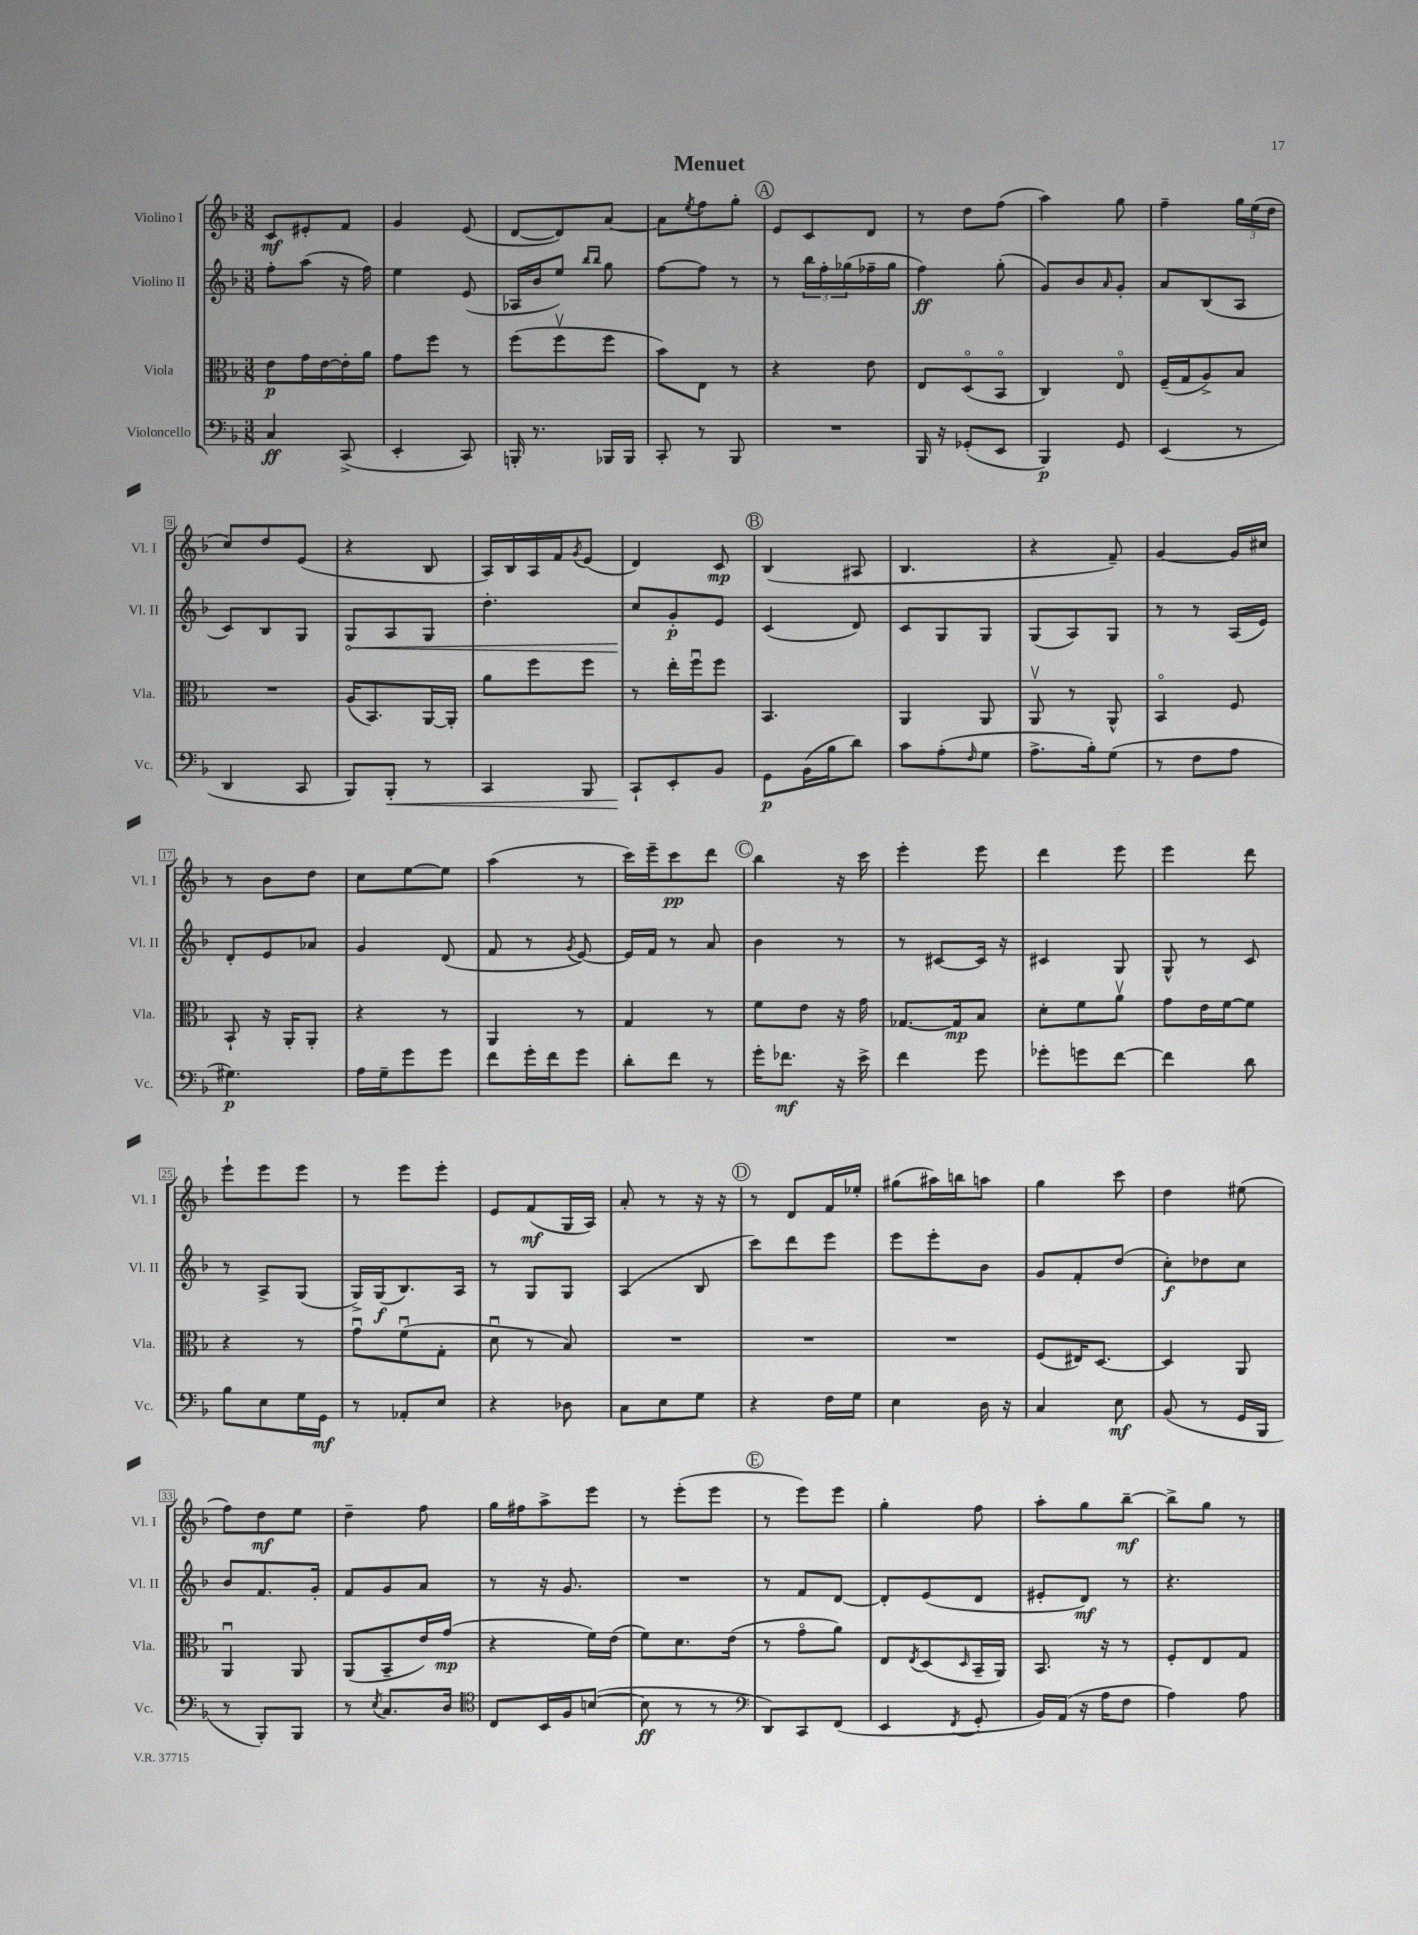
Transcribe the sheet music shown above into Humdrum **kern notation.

**kern	**kern	**kern	**kern
*staff4	*staff3	*staff2	*staff1
*clefF4	*clefC3	*clefG2	*clefG2
*k[b-]	*k[b-]	*k[b-]	*k[b-]
*M3/8	*M3/8	*M3/8	*M3/8
4C/	8e\L	8ff'\L	8c/L
.	16g\L	(8aa\J	8e#'/
.	[16e\	.	.
(8CC^/	16e'\]	16r	8f/J
.	16a\JJ	16ff\)	.
=	=	=	=
4EE'/	8g\L	4ee\	4g/
.	8ff\J	.	.
8CC/)	8r	(8e/	(8e/
=	=	=	=
16BBB'/	(8ff\L	16A-/LL	[8d/L
8.r	.	16b-/J	.
.	8ffv\	8ee/J)	8d/])
.	.	16qqbb-/LL	.
.	.	16qqbb-/JJ	.
16BBB-/LL	8ff\J	8gg\	[8a/J
16BBB-/JJ	.	.	.
=	=	=	=
8CC'/	8b-\L)	[8ff\L	8a\]L
.	.	.	8qee/
8r	8E\J	8ff\]J	8ff\
8BBB-/	8r	8r	8gg'\J
=	=	=	=
4.r	4r	8r	8e/L
.	.	24bb-\LL	8c/
.	.	24ff'\	.
.	.	(24gg-\	.
.	8e\	16ff-~\	8d/J
.	.	16gg-\JJ	.
=	=	=	=
16BBB-/	8E/L	4ff\)	8r
16r	.	.	.
(8GG-'/L	(8Do/	.	8dd\L
8EE/J	8BB-o/J	(8gg'\	(8ff\J
=	=	=	=
4BBB-/)	4C/)	8g/L)	4aa\)
.	.	8b-/	.
.	.	16qqa/	.
8GG/	8Eo/	8g'/J	8gg\
=	=	=	=
(4EE/	(16F~/LL	8a/L	4ff~\
.	16G/J	.	.
.	8A^/)	(8B-/	.
8r	8B-/J	8A/J	24gg\LL
.	.	.	(24ee\
.	.	.	24dd\JJ
=	=	=	=
4DD/	4.r	8c/L)	8cc/L)
.	.	8B-/	8dd/
8CC/	.	8G/J	(8e/J
=	=	=	=
8BBB-/L)	(16A/LK	8G/L	4r
.	8.BB-/)	.	.
8BBB-'/J	.	8A/	.
8r	[16AA/L	8G/J	8B-/
.	16AA'/]JJ	.	.
=	=	=	=
4CC/	8a\L	4.dd'\	16A/LL)
.	.	.	16B-/
.	8ff\	.	16A/
.	.	.	16f/J
.	.	.	8qg/
8BBB-/	8ff\J	.	(8e/J
=	=	=	=
8CC`/L	8r	8cc/L	4d/)
8EE'/	16ee'\LL	8g'/	.
.	16ffu\J	.	.
8BB-/J	8ff\J	8e/J	8c/
=	=	=	=
8GG\L	4.BB-/	(4c/	(4B-/
(16BB-\L	.	.	.
16B-\J	.	.	.
8d\J)	.	8d/)	8A#/
=	=	=	=
8c\L	4AA/	8c/L	4.B-/
(8A'\	.	8G/	.
16qqF/	.	.	.
8G\J	8AA/	8G/J	.
=	=	=	=
8.A^\L	8AAv/	(8G/L	4r
.	8r	8A/)	.
16B-'\k)	.	.	.
(8G\J	8AA^^/	8G/J	8f~/)
=	=	=	=
8r	4BB-o/	8r	[4g/
8F\L	.	8r	.
8A\J	8F/	(16A/LL	16g/]LL
.	.	16e/JJ)	16cc#/JJ
=	=	=	=
4.G#\)	8BB-`/	8d'/L	8r
.	16r	8e/	8b-\L
.	16AA'/LK	.	.
.	8AA'/J	8a-/J	8dd\J
=	=	=	=
16A\LL	4r	4g/	8cc\L
16G~\J	.	.	.
8g\	.	.	[8ee\
8g\J	8r	(8d/	8ee\]J
=	=	=	=
8f\L	4AA/	8f/	(4aa\
16g'\L	.	8r	.
16f\J	.	.	.
.	.	8qg/	.
8g\J	8r	[8e/)	8r
=	=	=	=
8d'\L	4G/	16e/]LL	16ccc\LL)
.	.	16f/JJ	16eee~\J
8f\J	.	8r	8ccc\
8r	8r	8a/	8ddd\J
=	=	=	=
16g'\LK	8f\L	4b-\	4bb-\
8.f-\J	.	.	.
.	8e\J	.	.
16r	16r	8r	16r
16e^\	16g\	.	16ccc\
=	=	=	=
4f\	[8.G-/L	8r	4eee'\
.	.	[8c#/L	.
.	16G-/]k	.	.
8g\	8B-/J	16c#/]Jk	8eee\
.	.	16r	.
=	=	=	=
8g-'\L	8d'\L	4c#/	4ddd\
8g\	8f\	.	.
[8f\J	8av\J	8G/	8eee\
=	=	=	=
4f\]	8g\L	8G^^/	4eee\
.	16e\L	8r	.
.	[16f\J	.	.
8d\	8f\]J	8c/	8ddd\
=	=	=	=
8B-\L	4r	8r	8eee`\L
8E\	.	8A^/L	8eee\
16G\L	8r	(8G/J	8eee\J
16GG\JJ	.	.	.
=	=	=	=
8r	8gu\L	16G^/LL)	8r
.	.	(16G/J	.
8AA-'/L	(8fu\	8.B-/)	8eee\L
8E/J	8G'\J	.	8eee'\J
.	.	16A/Jk	.
=	=	=	=
4r	8du\	8r	8e/L
.	8r	8G/L	(8f/
8D-\	8B-/)	8G/J	16G/L
.	.	.	16A/JJ)
=	=	=	=
8C\L	4.r	(4A/	8a'/
8E\	.	.	8r
8G\J	.	8B-/	16r
.	.	.	16r
=	=	=	=
4r	4.r	8ccc\L)	8r
.	.	8ddd\	8d/L
16F\LL	.	8eee\J	16f/L
16G\JJ	.	.	16ee-'/JJ
=	=	=	=
4E\	4.r	8eee\L	(8gg#\L
.	.	8eee'\	16aa#\L)
.	.	.	16bb\J
16D\	.	8b-\J	8aa\J
16r	.	.	.
=	=	=	=
4C/	(8F/L	8g/L	4gg\
.	16E#/K)	8f'/	.
.	[8.D/J	.	.
8E\	.	(8dd/J	8ccc\
=	=	=	=
(8BB-/	4D/]	8cc'\L)	4dd\
8r	.	8dd-\	.
16GG/LL	8AA/	8cc\J	(8ee#\
16BBB-/JJ	.	.	.
=	=	=	=
8r	4AAu/	8b-/L	8ff\L)
8BBB-'/L)	.	8.f/	8dd\
8BBB-/J	8AA/	.	8ee\J
.	.	16g'/Jk	.
=	=	=	=
8r	(8AA/L	8f/L	4dd~\
8qE/	.	.	.
8.C/L	8BB-~/	8g/	.
.	16e/L)	8a/J	8ff\
16D/Jk	(16g/JJ	.	.
=	=	=	=
*clefC4	*	*	*
8C/L	4r	8r	16gg\LL
.	.	.	16ff#\J
16BB-/L	.	16r	8aa^\
16F/J	.	8.g/	.
([8B/J	16f\LL)	.	8eee\J
.	(16e\JJ	.	.
=	=	=	=
8B\]	8f\L)	4.r	8r
8r	8.d\	.	(8eee'\L
8r	.	.	8eee\J
.	(16e\Jk	.	.
=	=	=	=
*clefF4	*	*	*
8DD/L)	8r	8r	8r
8CC/	8go\L	8f/L	8eee\L)
(8FF/J	8a\J)	[8d/J	8eee\J
=	=	=	=
4EE/	8E/L	8d'/]L	4gg'\
.	8qE/	.	.
.	(8D/	(8e/	.
8qFF/	16qqD/	.	.
8GG'/	16BB-~/L	8d/J	8ff\
.	16AA/JJ)	.	.
=	=	=	=
16BB-/LL)	8.BB-/	8e#'/L	8aa'\L
(16AA/JJ	.	.	.
16r	.	8d/J)	8gg\
16A\LK	16r	.	.
8F\J	8r	8r	[8bb-~\J
=	=	=	=
4A\)	8F'/L	4.r	8bb-^\]L
.	8E/	.	8gg\J
8A\	8G/J	.	8r
==	==	==	==
*-	*-	*-	*-
